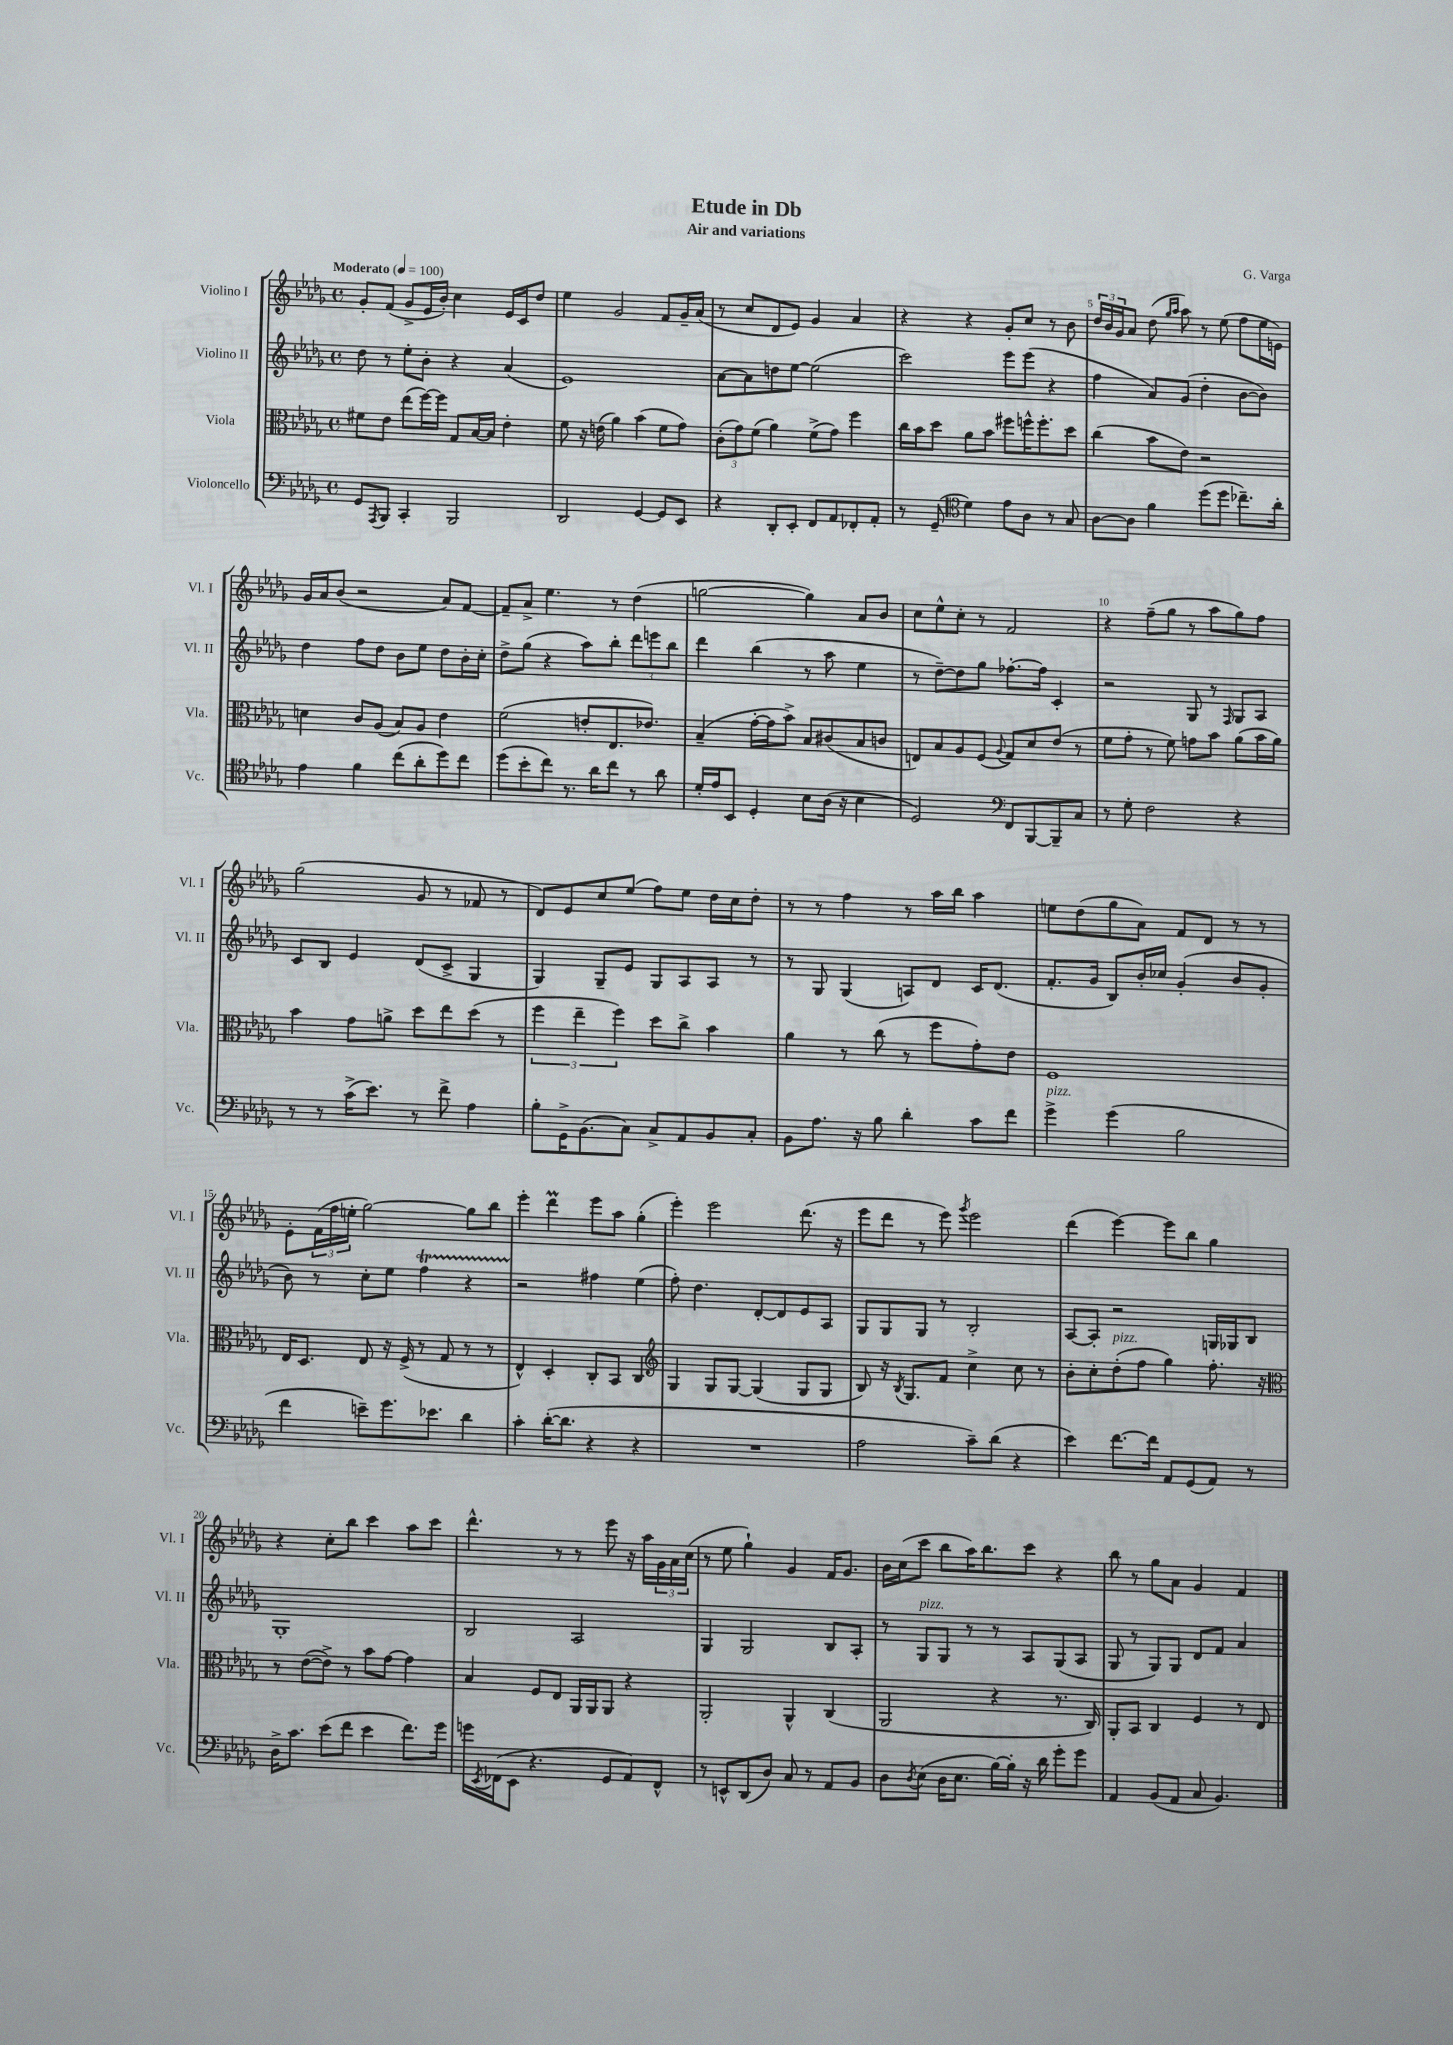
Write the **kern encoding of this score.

**kern	**kern	**kern	**kern
*staff4	*staff3	*staff2	*staff1
*clefF4	*clefC3	*clefG2	*clefG2
*k[b-e-a-d-g-]	*k[b-e-a-d-g-]	*k[b-e-a-d-g-]	*k[b-e-a-d-g-]
*M4/4	*M4/4	*M4/4	*M4/4
*met(c)	*met(c)	*met(c)	*met(c)
*MM100	*MM100	*MM100	*MM100
8GG-/L	8f#\L	8dd-\	8g-'/L
8qAAA-/	.	.	.
8BBB-/J	8e-\J	8r	(8f/J
4CC'/	(8ee-\L	8ee-'\L	8g-^/L
.	[16ff\L)	8b-'\J	16e-/L
.	16ff\]JJ	.	16b-'/JJ)
2BBB-/	8G-/L	4r	4cc\
.	[16B-/L	.	.
.	16B-/]JJ	.	.
.	4e-'\	(4a-/	16e-/LL
.	.	.	16c/J
.	.	.	8dd-/J
=	=	=	=
2DD-/	8f\	1e-)	4ee-\
.	16r	.	.
.	(16e\	.	.
.	4a-\)	.	2g-/
[4GG-/	(4b-\	.	.
8GG-/]L	8f\L	.	8f/L
8EE-/J	8g-\J)	.	16g-~/L
.	.	.	(16a-/JJ
=	=	=	=
4r	(12c'\L	[8a-\L	8r
.	12g-\)	.	.
.	.	8a-\]	8cc/L
.	(12f\J	.	.
8DD-'/L	4a-\)	8dd\	8d-/
8EE-'/J	.	[8ee-\J	8e-/J)
8FF/L	(8f^\L	(2ee-\]	4g-/
8AA-/	8g-\J)	.	.
8FF-'/	4ff\	.	4a-/
8AA-'/J	.	.	.
=	=	=	=
8r	16cc\LL	2ccc\)	4r
.	16b-\J	.	.
(8GG-~/	8dd-\J	.	.
*clefC4	*	*	*
4d-\)	8a-\L	.	4r
.	8b-\J	.	.
8e-\L	8ff#\L	8eee-\L	8g-'/L
8A-\J	16ff^^\K	(8eee-\J	8cc/J
.	8.ff'\	.	.
8r	.	4r	8r
8G-/	8dd-\J	.	8b-\
=	=	=	=
[8A-\L	(4cc\	4ff\	24dd-/LL
.	.	.	24b-/
.	.	.	24g-/J
8A-\]J	.	.	8a-/J
4f\	8b-\L	8a-/L)	(8dd-\
.	.	.	16qqgg-/LL
.	.	.	16qqaa-/JJ
.	8e-\J)	(8g-/J	8aa-\)
(8dd-\L	2r	4dd-'\	8r
8dd-\J	.	.	(8ee-\
8.cc-~\L)	.	[8b-\L	8ff\L
.	.	8b-\]J)	16ee-\L
16a-'\Jk	.	.	16e\JJ)
=	=	=	=
4e-\	4d\	4dd-\	16g-/LL
.	.	.	16a-/J
.	.	.	(8b-/J
4f\	8c/L	8ff\L	2r
.	(8A-/J	8dd-\J	.
(8cc\L	8B-/L)	8b-\L	.
8a-'\	8A-/J	8ee-\J	.
8dd-\)	4e-\	8dd-\L	8a-/L)
8cc\J	.	16b-'\L	[8f/J
.	.	16cc'\JJ	.
=	=	=	=
(8dd-\L	(2f\	8dd-^\L	8f~/]L
8b-'\	.	(8gg-\J	8a-^/J
8cc\J)	.	4r	4.ee-\
8.r	.	.	.
.	8e'/L	8aa-\L)	.
16a-\LK	.	.	.
8cc\J	8.E-/	8bb-'\J	8r
8r	.	12ddd-\L	(4dd-\
.	8.e-/J)	.	.
.	.	12eee\	.
8a-\	.	.	.
.	.	12bb-\J	.
=	=	=	=
16d-'/LL	(4B-~/	4ddd-\	[2gg\
16e-/J	.	.	.
8BB-/J	.	.	.
4D-'/	[16g-'\LL	(4bb-\	.
.	16g-\]J	.	.
.	8b-^\J)	.	.
8B-\L	8B-/L	8r	4gg\])
(16A-\Jk	(8c#/	8aa-\	.
16r	.	.	.
4B-\	8B-/	4ee-\	8a-/L
.	8c/J	.	8b-/J
=	=	=	=
2D-/)	8E/L)	8r	8cc\L
.	8B-/	[8dd-~\L)	8ee-^^\
.	8A-/	8dd-\]	8cc'\J
.	(8F/J	8gg-\J	8r
*clefF4	*	*	*
.	8qqA-/	.	.
8FF/L	8G-/L)	[8.ff-'\L	2f/
[8BBB-/	8d-/	.	.
.	.	16ff-\]Jk	.
8BBB-~/]	(8e-/J	4c'/	.
8C/J	8r	.	.
=	=	=	=
8r	8f\L	2r	4r
8G-'\	8g-'\J	.	.
2F\	8r	.	(8ff~\L
.	8f\)	.	8gg-\J
.	8g\L	8G-/	8r
.	8b-\J	8r	8aa-\L
.	.	16qqF/	.
4r	(8a-\L	8G-/L	8gg-\)
.	16b-\L	8A-/J	8ff\J
.	16a-\JJ)	.	.
=	=	=	=
8r	4b-\	8c/L	(2gg-\
8r	.	8B-/J	.
(16c^\LK	8g-\L	4e-/	.
8.e-\J)	.	.	.
.	8a^\J	.	.
8r	8dd-\L	(8d-/L	8g-/
8f^\	8ee-\	8c^/J	8r
4A-\	(8dd-\J	4G-/	8f-/
.	8r	.	8r
=	=	=	=
8B-'\L	6ff\	4G-/)	8d-/L)
16GG-^\K	.	.	8e-/
.	6ee-~\	.	.
(8.BB-\	.	.	.
.	.	8G-~/L	8cc/
.	6ff\)	.	.
8C\J)	.	8e-/J	(8ee-/J
8C^/L	8dd-\L	8G-/L	8ff\L)
8AA-/	8cc^\J	8A-/	8ee-\J
8BB-/	4b-\	8A-/J	16dd-\LL
.	.	.	16cc\J
8C'/J	.	8r	8dd-'\J
=	=	=	=
8BB-\L	4a-\	8r	8r
8.A-\J	.	8G-/	8r
.	8r	(4G-/	4ff\
16r	.	.	.
8B-\	(8cc\	.	.
4d-'\	8r	8A/L)	8r
.	8ff\L	8d-/J	16aa-\LL
.	.	.	16bb-\JJ
8c\L	8g-'\)	16c/LK	4aa-\
.	.	(8.d-/J	.
8f\J	8e-\J	.	.
=	=	=	=
4g-^\	1F	8.f'/L	8ee\L
.	.	.	(8dd-\
.	.	16g-/Jk	.
(4g-\	.	8B-/L)	8gg-\
.	.	16b-'/L	8a-\J)
.	.	16cc-/JJ	.
2B-\	.	(4g-'/	8f/L
.	.	.	8d-/J
.	.	8b-/L	8r
.	.	8g-'/J	8r
=	=	=	=
4f\	16E-/LK	8b-\)	8e-'\L
.	8.D-/J	.	.
.	.	8r	(24f\L
.	.	.	24ff\
.	.	.	24ee'\JJ
8e~\L)	8E-/	8cc'\L	[2gg-\)
8.g-\	16r	8ee-\J	.
.	(16F^/	.	.
.	8r	4ff\	.
8.e-\J	.	.	.
.	8G-/	.	.
4d-\	8r	4r	8gg-\]L
.	8r	.	8bb-\J
=	=	=	=
4c'\	4E-^^/)	2r	4eee-'\
([16d-'\LK	4D-'/	.	4ddd-\
8.d-\]J	.	.	.
4r	8C'/L	4ff#\	8eee-\L
.	8BB-/J	.	8aa-\J
4r	4C/	(4ee-\	(4gg-'\
=	=	=	=
*	*clefG2	*	*
1r	4G-/	8ff'\)	4eee-'\)
.	.	4.dd-\	.
.	8G-/L	.	2eee-\
.	[8G-/J	.	.
.	(4G-/]	[8d-'/L	.
.	.	8d-/]	.
.	8G-/L	8e-/	(8.ddd-\
.	8G-/J	8A-/J	.
.	.	.	16r
=	=	=	=
2A-\	8B-/)	8G-/L	8eee-\L
.	16r	8G-/	8ddd-\J
.	8qB-/	.	.
.	8.G-/L	.	.
.	.	8G-/J	8r
.	8f/J	8r	8eee-\)
.	.	.	8qggg-/
8c~\L)	4cc^\	2B-'/	2eee-\
(8d-\J	.	.	.
4r	8cc\	.	.
.	8r	.	.
=	=	=	=
4e-\)	8b-'\L	[8A-/L	(4ddd-\
.	8cc'\	8A-'/]J	.
[8.f\L	(8dd-'\	2r	[4eee-\)
.	8ff\J	.	.
16f\]Jk	.	.	.
8AA-/L	4gg-\)	.	8eee-\]L
(8GG-/	.	.	8bb-\J
8AA-/J)	8.ff'\	16G/LL	4gg-\
.	.	16G-/J	.
8r	.	8B-/J	.
.	16r	.	.
=	=	=	=
*	*clefC3	*	*
16D-^\LK	8r	1G-'	4r
8.c\J	.	.	.
.	([8e-\L	.	.
(8e-\L	8e-^\]J)	.	8cc'\L
8f\J	8r	.	8bb-\J
4e-\	8b-\L	.	4ccc\
.	[8g-\J	.	.
8.f\L)	4g-\]	.	8aa-\L
.	.	.	8ccc\J
16g-\Jk	.	.	.
=	=	=	=
16g\LL	4B-/	2B-/	4.ddd-^^\
8qEE-/	.	.	.
(16FF-\J	.	.	.
8EE-\J	.	.	.
4.r	8F/L	.	.
.	8E-/J	.	8r
.	16AA-/LL	2A-/	8r
.	16AA-/J	.	.
8GG-/L	8AA-/J	.	8eee-\
8AA-/)	4r	.	16r
.	.	.	16aa-\LL
8FF-^^/J	.	.	24g-\
.	.	.	24a-\
.	.	.	(24cc\JJ
=	=	=	=
8r	2AA-'/	4G-/	8r
8EE^^/L	.	.	8ee-\
(8DD-/	.	2G-/	4gg-`\)
8D-/J)	.	.	.
8C/	4AA-^^/	.	4g-/
8r	.	.	.
8AA-/L	(4C/	8B-/L	16f/LK
.	.	.	8.g-/J
8BB-/J	.	8A-'/J	.
=	=	=	=
8D-\L	2AA-/	8r	16b-\LL
.	.	.	(16cc\J
8qD-/	.	.	.
(8E-\J	.	8G-/L	8ccc\J
16D-\LK	.	8G-/J	8bb-\L
8.E-\J	.	.	.
.	.	8r	16aa-\K)
.	.	.	8.bb-\
[16B-\LL)	4r	8r	.
16B-'\]JJ	.	.	.
16r	.	8A-/L	8ccc\J
16d-\	.	.	.
8g-'\L	8.r	(8G-/	4r
8g-\J	.	8A-/J	.
.	16C/)	.	.
=	=	=	=
4AA-/	8AA-'/L	8G-/	8bb-\
.	8BB-/J	8r	8r
(8BB-/L	4C/	8G-/L)	8gg-\L
8AA-/J	.	8G-/J	8a-\J
8C/	4F/	8d-/L	4g-/
4.BB-/)	.	8f/J	.
.	8r	4a-/	4f/
.	8E-/	.	.
==	==	==	==
*-	*-	*-	*-
